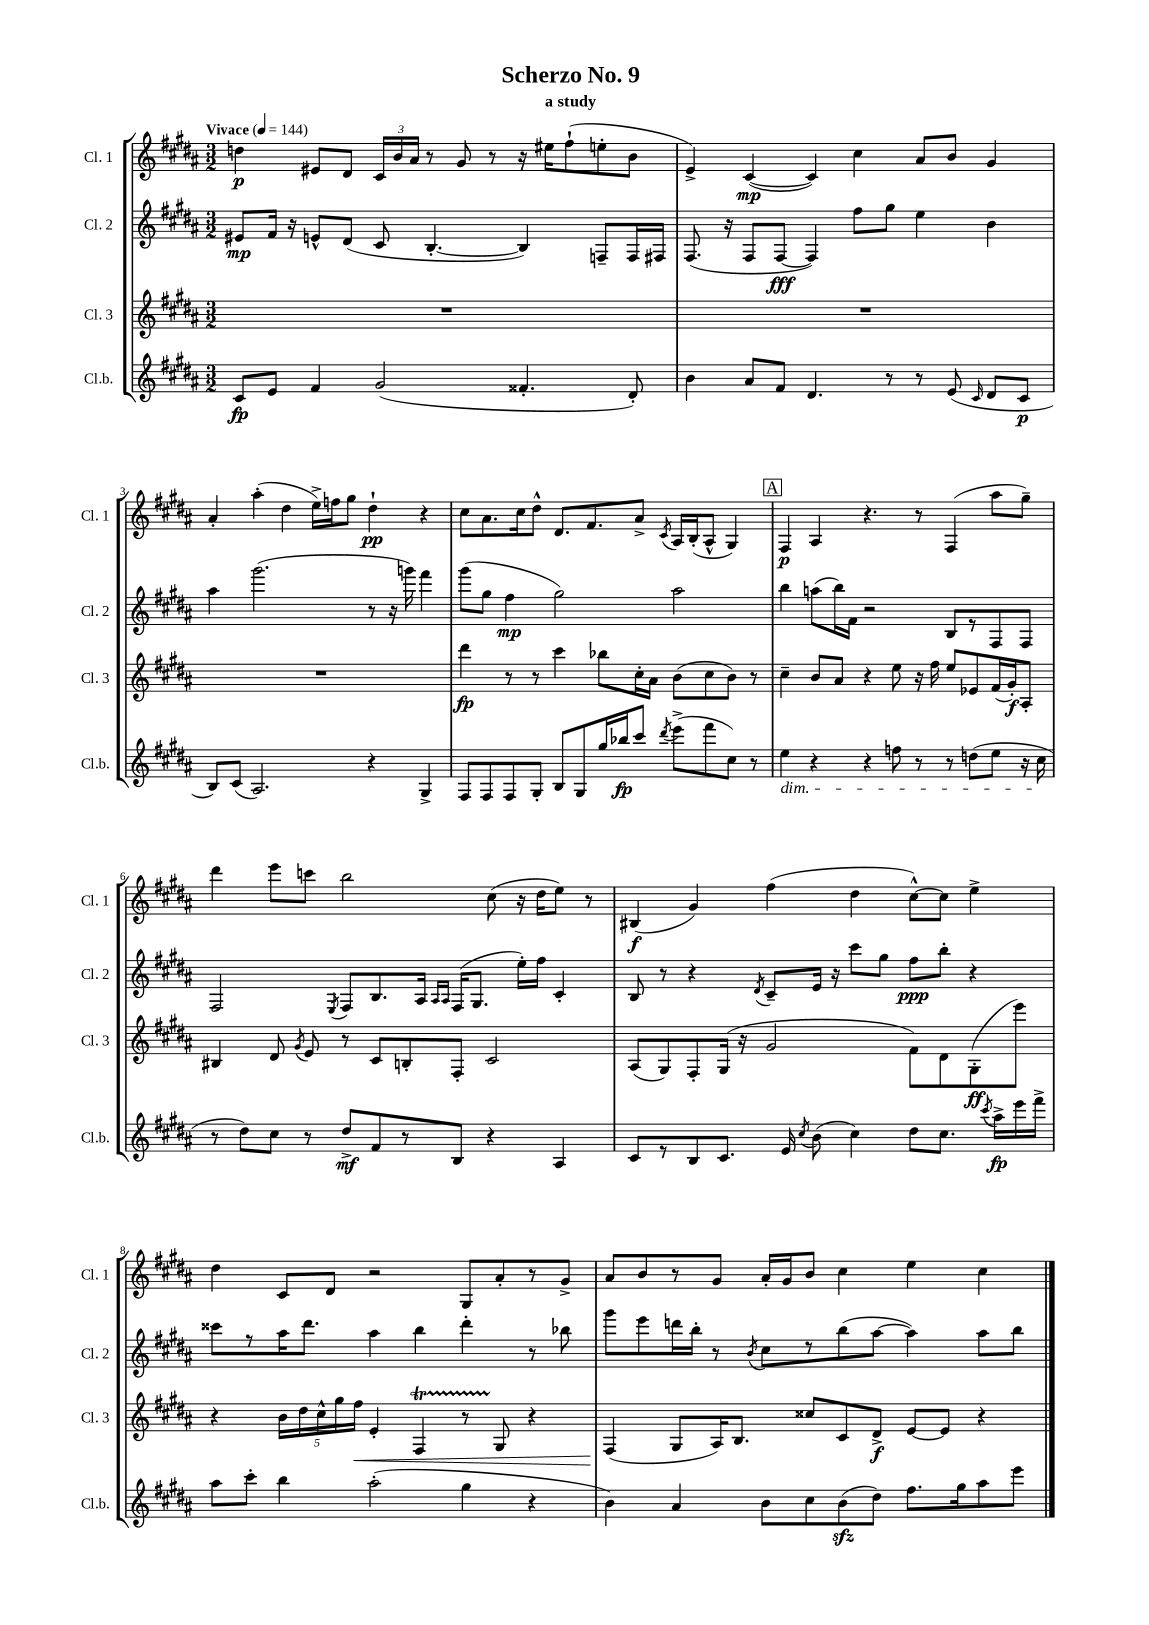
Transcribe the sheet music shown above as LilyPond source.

\header { title = "Scherzo No. 9" subtitle = "a study" }
<<
\new StaffGroup <<
\new Staff = "s0" \with { instrumentName = "Cl. 1" shortInstrumentName = "Cl. 1" } {
    \clef treble \key b \major \numericTimeSignature \time 3/2 \tempo "Vivace" 4 = 144
    \autoBeamOff d''4\p eis'8[ dis'8] \tuplet 3/2 { cis'16[ b'16 ais'16] } r8 gis'8 r8 r16 eis''16[ fis''8-!( e''8-. b'8] |
    e'4->) cis'4~\mp( cis'4) cis''4 ais'8[ b'8] gis'4 |
    ais'4-. ais''4-.( dis''4 e''16[->) f''16 gis''8] dis''4-!\pp r4 |
    cis''8[ ais'8. cis''16 dis''8]-^ dis'8.[ fis'8. ais'8]-> \acciaccatura { cis'8 } ais16[ b16-.( ais8]-^ gis4) |
    \mark \markup { \box "A" } fis4\p ais4 r4. r8 fis4( ais''8[ gis''8]--) |
    dis'''4 e'''8[ c'''8] b''2 cis''8( r16 dis''16[ e''8]) r8 |
    bis4\f( gis'4) fis''4( dis''4 cis''8[~-^) cis''8] e''4-> |
    dis''4 cis'8[ dis'8] r2 gis8[ ais'8-. r8 gis'8]-> |
    ais'8[ b'8 r8 gis'8] ais'16[-. gis'16 b'8] cis''4 e''4 cis''4 \bar "|." |
}
\new Staff = "s1" \with { instrumentName = "Cl. 2" shortInstrumentName = "Cl. 2" } {
    \clef treble \key b \major \numericTimeSignature \time 3/2
    \autoBeamOff eis'8[\mp fis'16] r16 e'8[-^ dis'8]( cis'8 b4.~-. b4) f8[-- f16 fis16] |
    fis8.( r16 fis8[ fis8]~\fff fis4) fis''8[ gis''8] e''4 b'4 |
    ais''4 gis'''2.( r8 r16 g'''16) fis'''4 |
    gis'''8[( gis''8] fis''4\mp gis''2) ais''2 |
    \mark \markup { \box "A" } b''4 a''8[( b''16) fis'16] r2 b8[ r8 fis8 fis8] |
    fis2 \acciaccatura { e8 } fis8[ b8. ais16] \grace { ais16[ ais16] } fis16[( gis8.] e''16[-.) fis''16] cis'4-. |
    b8 r8 r4 \acciaccatura { dis'8 } cis'8[-- e'16] r16 cis'''8[ gis''8] fis''8[\ppp b''8]-. r4 |
    cisis'''8[ r8 ais''16 dis'''8.] ais''4 b''4 dis'''4-. r8 bes''8 |
    gis'''8[ e'''8 d'''16 b''16]-. r8 \acciaccatura { b'8 } cis''8[ r8 b''8( ais''8]~ ais''4) ais''8[ b''8] \bar "|." |
}
\new Staff = "s2" \with { instrumentName = "Cl. 3" shortInstrumentName = "Cl. 3" } {
    \clef treble \key b \major \numericTimeSignature \time 3/2
    \autoBeamOff R1. |
    R1. |
    R1. |
    dis'''4\fp r8 r8 cis'''4 bes''8[ cis''16-. ais'16] b'8[( cis''8 b'8]) r8 |
    \mark \markup { \box "A" } cis''4-- b'8[ ais'8] r4 e''8 r16 fis''16 e''8[ ees'8 fis'16( gis'16-.\f) ais8]-. |
    bis4 dis'8 \acciaccatura { gis'8 } e'8 r8 cis'8[ b8-. fis8]-. cis'2 |
    ais8[( gis8) fis8-. gis16]( r16 gis'2 fis'8[) dis'8 gis8-.\ff( e'''8]) |
    r4 \tuplet 5/4 { b'16[ dis''16 cis''16-^ gis''16 fis''16]\< } e'4-. fis4\startTrillSpan r8 gis8\stopTrillSpan r4 |
    fis4\!( gis8[ ais16) b8.] cisis''8[ cis'8 dis'8]->\f e'8[~ e'8] r4 \bar "|." |
}
\new Staff = "s3" \with { instrumentName = "Cl.b." shortInstrumentName = "Cl.b." } {
    \clef treble \key b \major \numericTimeSignature \time 3/2
    \autoBeamOff cis'8[\fp e'8] fis'4 gis'2( fisis'4.-. dis'8-.) |
    b'4 ais'8[ fis'8] dis'4. r8 r8 e'8( \grace { cis'16 } dis'8[ cis'8]\p |
    b8[) cis'8]( ais2.) r4 gis4-> |
    fis8[ fis8 fis8 gis8]-. b8[ gis8 gis''16 bes''16\fp cis'''8] \acciaccatura { dis'''8 } e'''8[->( fis'''8 cis''8]) r8 |
    \mark \markup { \box "A" } e''4\dim r4 r4 f''8 r8 r8 d''8[( e''8] r16 cis''16\! |
    r8 dis''8[) cis''8] r8 dis''8[->\mf fis'8 r8 b8] r4 ais4 |
    cis'8[ r8 b8 cis'8.] e'16 \acciaccatura { cis''8 } b'8( cis''4) dis''8[ cis''8.] \acciaccatura { cis'''8 } ais''16[->\fp e'''16 fis'''16]-> |
    ais''8[ cis'''8]-. b''4 ais''2-.( gis''4 r4 |
    b'4) ais'4 b'8[ cis''8 b'8\sfz( dis''8]) fis''8.[ gis''16 ais''8 e'''8] \bar "|." |
}
>>
>>
